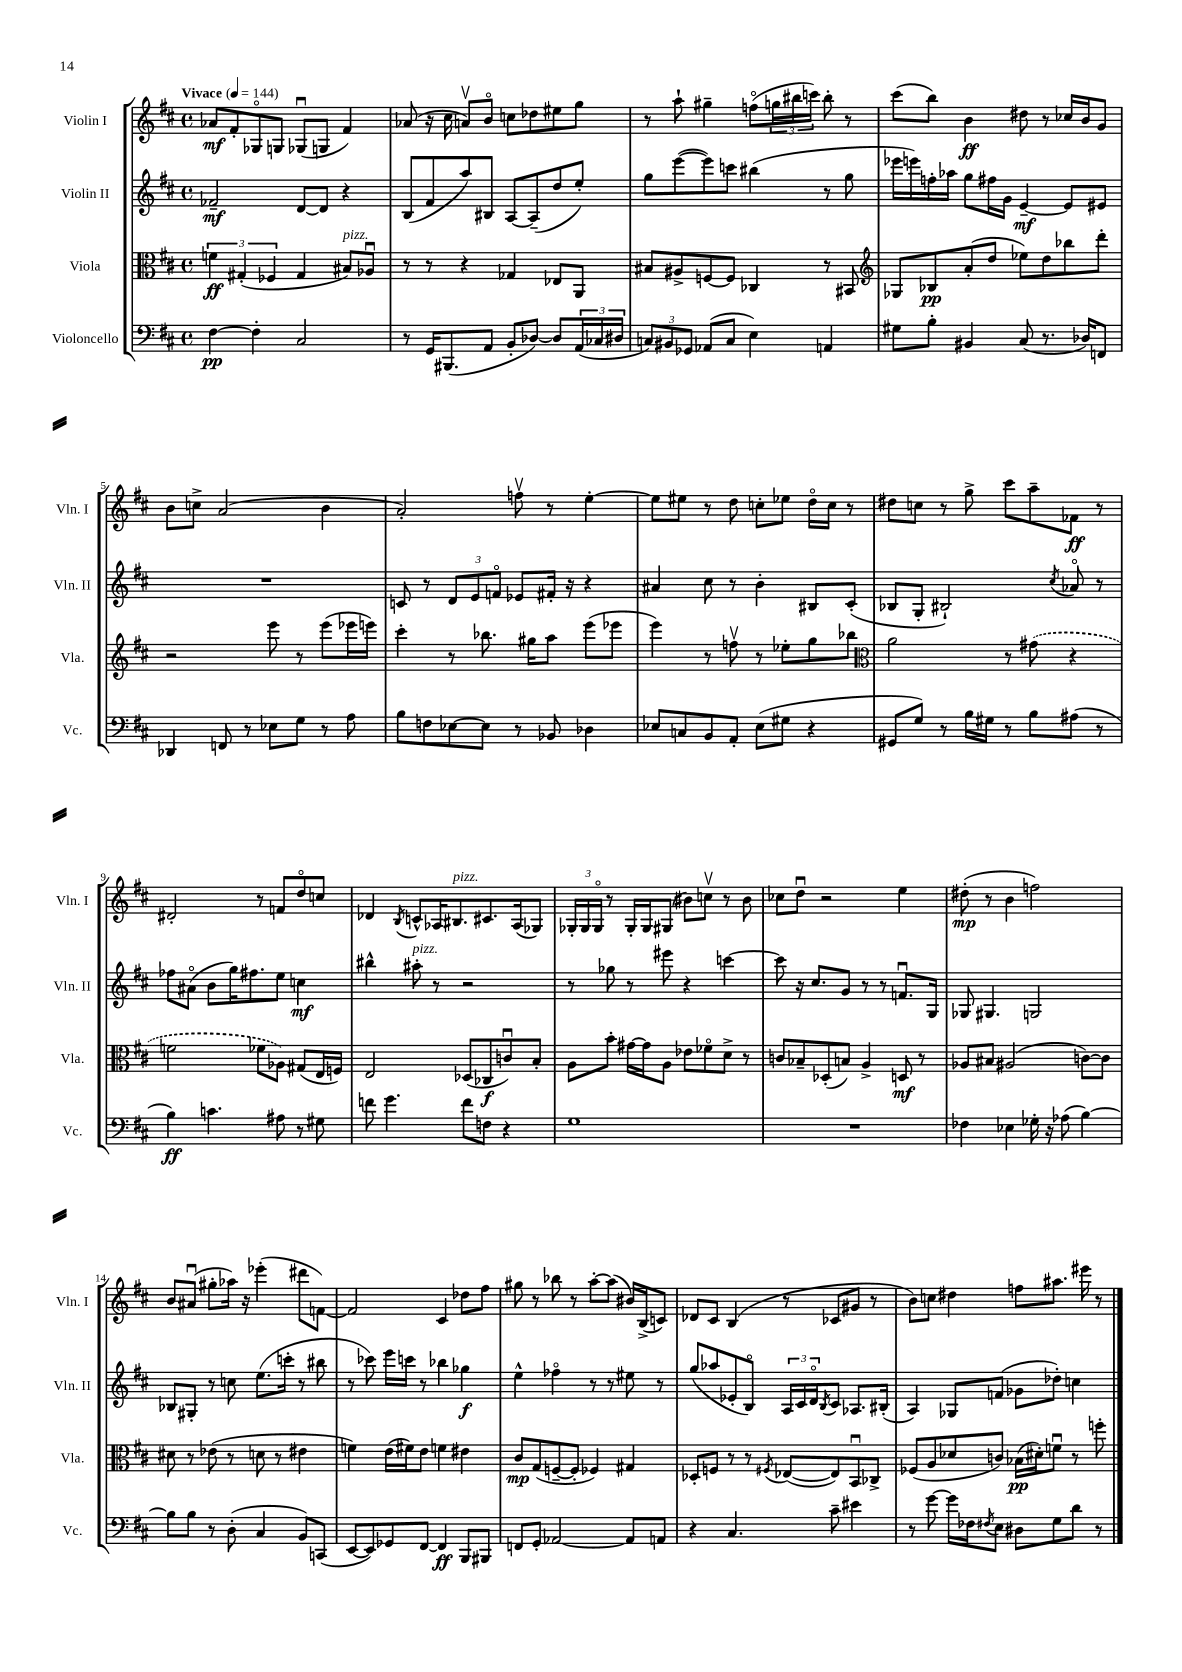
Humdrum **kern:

**kern	**dynam	**kern	**dynam	**kern	**dynam	**kern	**dynam
*part4	*part4	*part3	*part3	*part2	*part2	*part1	*part1
*staff4	*staff4	*staff3	*staff3	*staff2	*staff2	*staff1	*staff1
*I"Violoncello	*	*I"Viola	*	*I"Violin II	*	*I"Violin I	*
*I'Vc.	*	*I'Vla.	*	*I'Vln. II	*	*I'Vln. I	*
*clefF4	*	*clefC3	*	*clefG2	*	*clefG2	*
*k[f#c#]	*	*k[f#c#]	*	*k[f#c#]	*	*k[f#c#]	*
*M4/4	*	*M4/4	*	*M4/4	*	*M4/4	*
*met(c)	*	*met(c)	*	*met(c)	*	*met(c)	*
*MM144	*	*MM144	*	*MM144	*	*MM144	*
=1	=1	=1	=1	=1	=1	=1	=1
!	!	!	!	!	!	!LO:TX:a:B:t=Vivace	!
[4F#\	pp	6fn\	ff	2f-X~/	mf	8a-X/L	mf
.	.	.	.	.	.	8f#'/	.
.	.	(6G#X'/	.	.	.	.	.
4F#'\]	.	.	.	.	.	8G-X/	.
.	.	6F-X/	.	.	.	.	.
.	.	.	.	.	.	8Gn/J	.
2C#/	.	4G#/	.	[8d/L	.	(8G-Xu/L	.
.	.	.	.	8d/J]	.	8Gn/J	.
!	!	!LO:TX:a:i:t=pizz.	!	!	!	!	!
.	.	8B#X/L)	.	4r	.	4f#/)	.
.	.	8A-Xu/J	.	.	.	.	.
=2	=2	=2	=2	=2	=2	=2	=2
8r	.	8r	.	(8B/L	.	(8a-X/	.
16GG/KL	.	8r	.	8f#/	.	16r	.
(8.BBB#X/	.	.	.	.	.	16cc#\	.
.	.	4r	.	8aa/)	.	8anv/L)	.
8AA/J	.	.	.	8B#X/J	.	8b/J	.
8BB'/L	.	4G-X/	.	[8A/L	.	8ccn\L	.
[8D-X/J)	.	.	.	(8A~/]	.	8dd-X\	.
8D-/L]	.	8E-X/L	.	8dd/	.	8ee#X\	.
(24AA/L	.	8AA/J	.	8ee'/J)	.	8gg\J	.
24C-X/	.	.	.	.	.	.	.
24D#X/JJ	.	.	.	.	.	.	.
=3	=3	=3	=3	=3	=3	=3	=3
12Cn/L)	.	8B#X/L	.	8gg\L	.	8r	.
12BB#X/	.	.	.	.	.	.	.
.	.	8A#X^/	.	([8eee\	.	8aa`\	.
12GG-X/J	.	.	.	.	.	.	.
(8AA-X/L	.	[8Fn/	.	8eee\])	.	4gg#X~\	.
8C/J	.	8F/J]	.	8cccn\J	.	.	.
4E\)	.	4C-X/	.	(4bb#X\	.	(8ffn\L	.
.	.	.	.	.	.	24ggn\L	.
.	.	.	.	.	.	24bb#X\	.
.	.	.	.	.	.	24cccn\JJ)	.
4AAn/	.	8r	.	8r	.	8bb#'\	.
.	.	8BB#X/	.	8gg\	.	8r	.
=4	=4	=4	=4	=4	=4	=4	=4
*	*	*clefG2	*	*	*	*	*
8G#X\L	.	8G-X/L	.	16eee-X\LL	.	(8ccc#\L	.
.	.	.	.	16eeen\)	.	.	.
8B'\J	.	8B-X/	pp	16ffn'\	.	8bb\J)	.
.	.	.	.	16aa-X\JJ	.	.	.
4BB#X/	.	(8a'/	.	8gg\L	.	4b\	ff
.	.	8dd/J	.	16ff#X\L	.	.	.
.	.	.	.	16g\JJ	.	.	.
(8C#/	.	8ee-X\L)	.	[4e~/	mf	8dd#X\	.
8.r	.	8dd\	.	.	.	8r	.
.	.	8bb-X\	.	8e/L]	.	16cc-X/LL	.
16D-X/KL)	.	.	.	.	.	16b/J	.
8FFn/J	.	8ddd'\J	.	8e#X/J	.	8g/J	.
!!LO:LB:g=z
=5	=5	=5	=5	=5	=5	=5	=5
4DD-X/	.	2r	.	1r	.	8b\L	.
.	.	.	.	.	.	8ccn^\J	.
8FFn/	.	.	.	.	.	(2a/	.
8r	.	.	.	.	.	.	.
8E-X\L	.	8eee\	.	.	.	.	.
8G\J	.	8r	.	.	.	.	.
8r	.	(8eee\L	.	.	.	4b\	.
8A\	.	16eee-X\L	.	.	.	.	.
.	.	16eeen\JJ)	.	.	.	.	.
=6	=6	=6	=6	=6	=6	=6	=6
8B\L	.	4ccc#'\	.	8cn/	.	2a'/)	.
8Fn\	.	.	.	8r	.	.	.
[8E-X\	.	8r	.	12d/L	.	.	.
.	.	.	.	12e/	.	.	.
8E-\J]	.	8.bb-X\	.	.	.	.	.
.	.	.	.	12fn/J	.	.	.
8r	.	.	.	8e-X/L	.	8ffnv\	.
.	.	16gg#X\KL	.	.	.	.	.
8BB-X/	.	8aa\J	.	16f#X'/Jk	.	8r	.
.	.	.	.	16r	.	.	.
4D-X\	.	(8eee\L	.	4r	.	[4ee'\	.
.	.	8eee-X\J	.	.	.	.	.
=7	=7	=7	=7	=7	=7	=7	=7
8E-X/L	.	4eee\)	.	4a#X/	.	8ee\L]	.
8Cn/	.	.	.	.	.	8ee#X\J	.
8BB/	.	8r	.	8cc#\	.	8r	.
8AA'/J	.	8ffnv\	.	8r	.	8dd\	.
(8E-\L	.	8r	.	4b'\	.	8ccn'\L	.
8G#X\J	.	8ee-X'\L	.	.	.	8ee-X\J	.
4r	.	8gg\	.	8B#X/L	.	16dd\LL	.
.	.	.	.	.	.	16cc\JJ	.
.	.	8bb-X\J	.	(8c#'/J	.	8r	.
=8	=8	=8	=8	=8	=8	=8	=8
*	*	*clefC3	*	*	*	*	*
8GG#X/L	.	2a\	.	8B-X/L	.	8dd#X\L	.
8G/J)	.	.	.	8G'/J	.	8ccn\J	.
8r	.	.	.	2B#X`/)	.	8r	.
16B\LL	.	.	.	.	.	8gg^\	.
16G#X\JJ	.	.	.	.	.	.	.
8r	.	8r	.	.	.	8ccc#\L	.
8B\L	.	(8g#X\	.	.	.	8aa~\	.
.	.	.	.	8qcc#/	.	.	.
(8A#X\J	.	4r	.	8a-X/	.	8f-X\J	ff
8r	.	.	.	8r	.	8r	.
!!LO:LB:g=z
=9	=9	=9	=9	=9	=9	=9	=9
4B\)	ff	2fn\	.	8ff-X\L	.	2d#X'/	.
.	.	.	.	(8a#X\J	.	.	.
4.cn\	.	.	.	8b\L	.	.	.
.	.	.	.	16gg\K)	.	.	.
.	.	.	.	8.ff#X\	.	.	.
.	.	8f-X\L	.	.	.	8r	.
8A#X\	.	8A-X\J)	.	8ee\J	.	8fn/L	.
8r	.	(8G#X/L	.	4ccn\	mf	8dd/	.
8G#X\	.	16E/L	.	.	.	8ccn/J	.
.	.	16Fn/JJ)	.	.	.	.	.
=10	=10	=10	=10	=10	=10	=10	=10
8fn\	.	2E/	.	4bb#X^^\	.	4d-X/	.
4.g\	.	.	.	.	.	.	.
.	.	.	.	.	.	8qB/	.
!	!	!	!	!LO:TX:a:i:t=pizz.	!	!	!
.	.	.	.	8aa#X'\	.	8cn^^/L	.
.	.	.	.	8r	.	16A-X/K	.
!	!	!	!	!	!	!LO:TX:a:i:t=pizz.	!
.	.	.	.	.	.	8.B#X/	.
8f\L	.	(8D-X/L	.	2r	.	.	.
8Fn\J	.	8C-X/	f	.	.	8.c#X/	.
4r	.	8cnu/)	.	.	.	.	.
.	.	.	.	.	.	(16A-/k	.
.	.	8B'/J	.	.	.	8G-X/J)	.
=11	=11	=11	=11	=11	=11	=11	=11
1G	.	8A\L	.	8r	.	24G-X'/LL	.
.	.	.	.	.	.	24G-/	.
.	.	.	.	.	.	24G-/JJ	.
.	.	8b'\J	.	8gg-X\	.	8r	.
.	.	[16g#X\LL	.	8r	.	16G-'/LL	.
.	.	16g#\J]	.	.	.	16G-/J	.
.	.	8A\J	.	8eee#X\	.	(8G#X/J	.
.	.	8e-X\L	.	4r	.	8b#X\L)	.
.	.	8f-X\	.	.	.	8ccnv\J	.
.	.	8d^\J	.	[4cccn\	.	8r	.
.	.	8r	.	.	.	8b#\	.
=12	=12	=12	=12	=12	=12	=12	=12
1r	.	8cn/L	.	8ccc\]	.	8cc-X\L	.
.	.	8B-X~/	.	16r	.	8ddu\J	.
.	.	.	.	8.cc#/L	.	.	.
.	.	(8D-X'/	.	.	.	2r	.
.	.	8Bn/J)	.	8g/J	.	.	.
.	.	4A^/	.	8r	.	.	.
.	.	.	.	8r	.	.	.
.	.	8Dn/	mf	8.fnu/L	.	4ee\	.
.	.	8r	.	.	.	.	.
.	.	.	.	16G/Jk	.	.	.
=13	=13	=13	=13	=13	=13	=13	=13
4F-X\	.	8A-X/L	.	8G-X/	.	(8dd#X'\	mp
.	.	8B#X/J	.	4.G#X/	.	8r	.
4E-X\	.	(2A#X/	.	.	.	4b\	.
16G-X'\	.	.	.	2Gn/	.	2ffn\)	.
16r	.	.	.	.	.	.	.
(8A-X\	.	.	.	.	.	.	.
[4B\)	.	[8cn\L)	.	.	.	.	.
.	.	8c\J]	.	.	.	.	.
!!LO:LB:g=z
=14	=14	=14	=14	=14	=14	=14	=14
8B\L]	.	8d#X\	.	8B-X/L	.	8b/L	.
8B\J	.	8r	.	8G#X'/J	.	(8a#Xu/J	.
8r	.	(8e-X\	.	8r	.	8gg#X'\L	.
(8D'\	.	8r	.	8ccn\	.	16aa-X\Jk)	.
.	.	.	.	.	.	16r	.
4C#/	.	8dn\	.	(8.ee\L	.	(4eee-X'\	.
.	.	8r	.	.	.	.	.
.	.	.	.	16cccn'\Jk	.	.	.
8BB/L)	.	4e#X\	.	8r	.	8ddd#X\L	.
(8CCn/J	.	.	.	8bb#X\	.	[8fn\J)	.
=15	=15	=15	=15	=15	=15	=15	=15
[8EE/L	.	4fn\)	.	8r	.	2f/]	.
8EE/])	.	.	.	8ccc-X\)	.	.	.
8GG-X/	.	(16e\LL	.	16eee\LL	.	.	.
.	.	16f#X\J)	.	16cccn\JJ	.	.	.
[8FF#/J	.	8e\J	.	8r	.	.	.
4FF#/]	ff	4fn\	.	4bb-X\	.	4c#/	.
8BBB/L	.	4e#X\	.	4gg-X\	f	8dd-X\L	.
8BBB#X/J	.	.	.	.	.	8ff#\J	.
=16	=16	=16	=16	=16	=16	=16	=16
8FFn/L	.	8c#/L	mp	4ee^^\	.	8gg#X\	.
8GG'/J	.	(8G/	.	.	.	8r	.
[2AA-X/	.	[8Fn~/	.	4ff-X\	.	8bb-X\	.
.	.	8F'/J]	.	.	.	8r	.
.	.	4F-X/)	.	8r	.	[8aa'\L	.
.	.	.	.	8r	.	(8aa\J]	.
8AA-/L]	.	4G#X/	.	8ee#X\	.	16b#X/LL)	.
.	.	.	.	.	.	(16B^/J	.
8AAn/J	.	.	.	8r	.	8cn/J)	.
=17	=17	=17	=17	=17	=17	=17	=17
4r	.	8D-X'/L	.	(8gg/L	.	8d-X/L	.
.	.	8Fn/J	.	8aa-X/	.	8c#/J	.
4.C#/	.	8r	.	8e-X'/	.	(4B/	.
.	.	8r	.	8B/J)	.	.	.
.	.	8qF#X/	.	.	.	.	.
.	.	([8E-X/L	.	24A/LL	.	8r	.
.	.	.	.	24c#/	.	.	.
.	.	.	.	24d/J	.	.	.
.	.	.	.	8qB/	.	.	.
8c#~\	.	8E-/])	.	8c#/J	.	8c-X/L	.
4e#X\	.	8BBu/	.	8.A-X/L	.	8g#X/J	.
.	.	8C-X^/J	.	.	.	8r	.
.	.	.	.	(16B#X'/Jk	.	.	.
=18	=18	=18	=18	=18	=18	=18	=18
8r	.	(8F-X/L	.	4A/)	.	8b\L)	.
[8g\	.	8A/	.	.	.	8ccn\J	.
16g\LL]	.	8d-X/	.	8G-X/L	.	4dd#X\	.
16F-X\J	.	.	.	.	.	.	.
8qF#X/	.	.	.	.	.	.	.
8E\J	.	8cn/J)	.	(8fn/J	.	.	.
8D#X\L	.	(16B-X\LL	pp	8g-X\L	.	8ffn\L	.
.	.	16d#X'\J)	.	.	.	.	.
8G\	.	8fnu\J	.	8dd-X'\J)	.	8.aa#X\J	.
8d\J	.	8r	.	4ccn\	.	.	.
.	.	.	.	.	.	16eee#X\	.
8r	.	8ffn'\	.	.	.	8r	.
==	==	==	==	==	==	==	==
*-	*-	*-	*-	*-	*-	*-	*-
